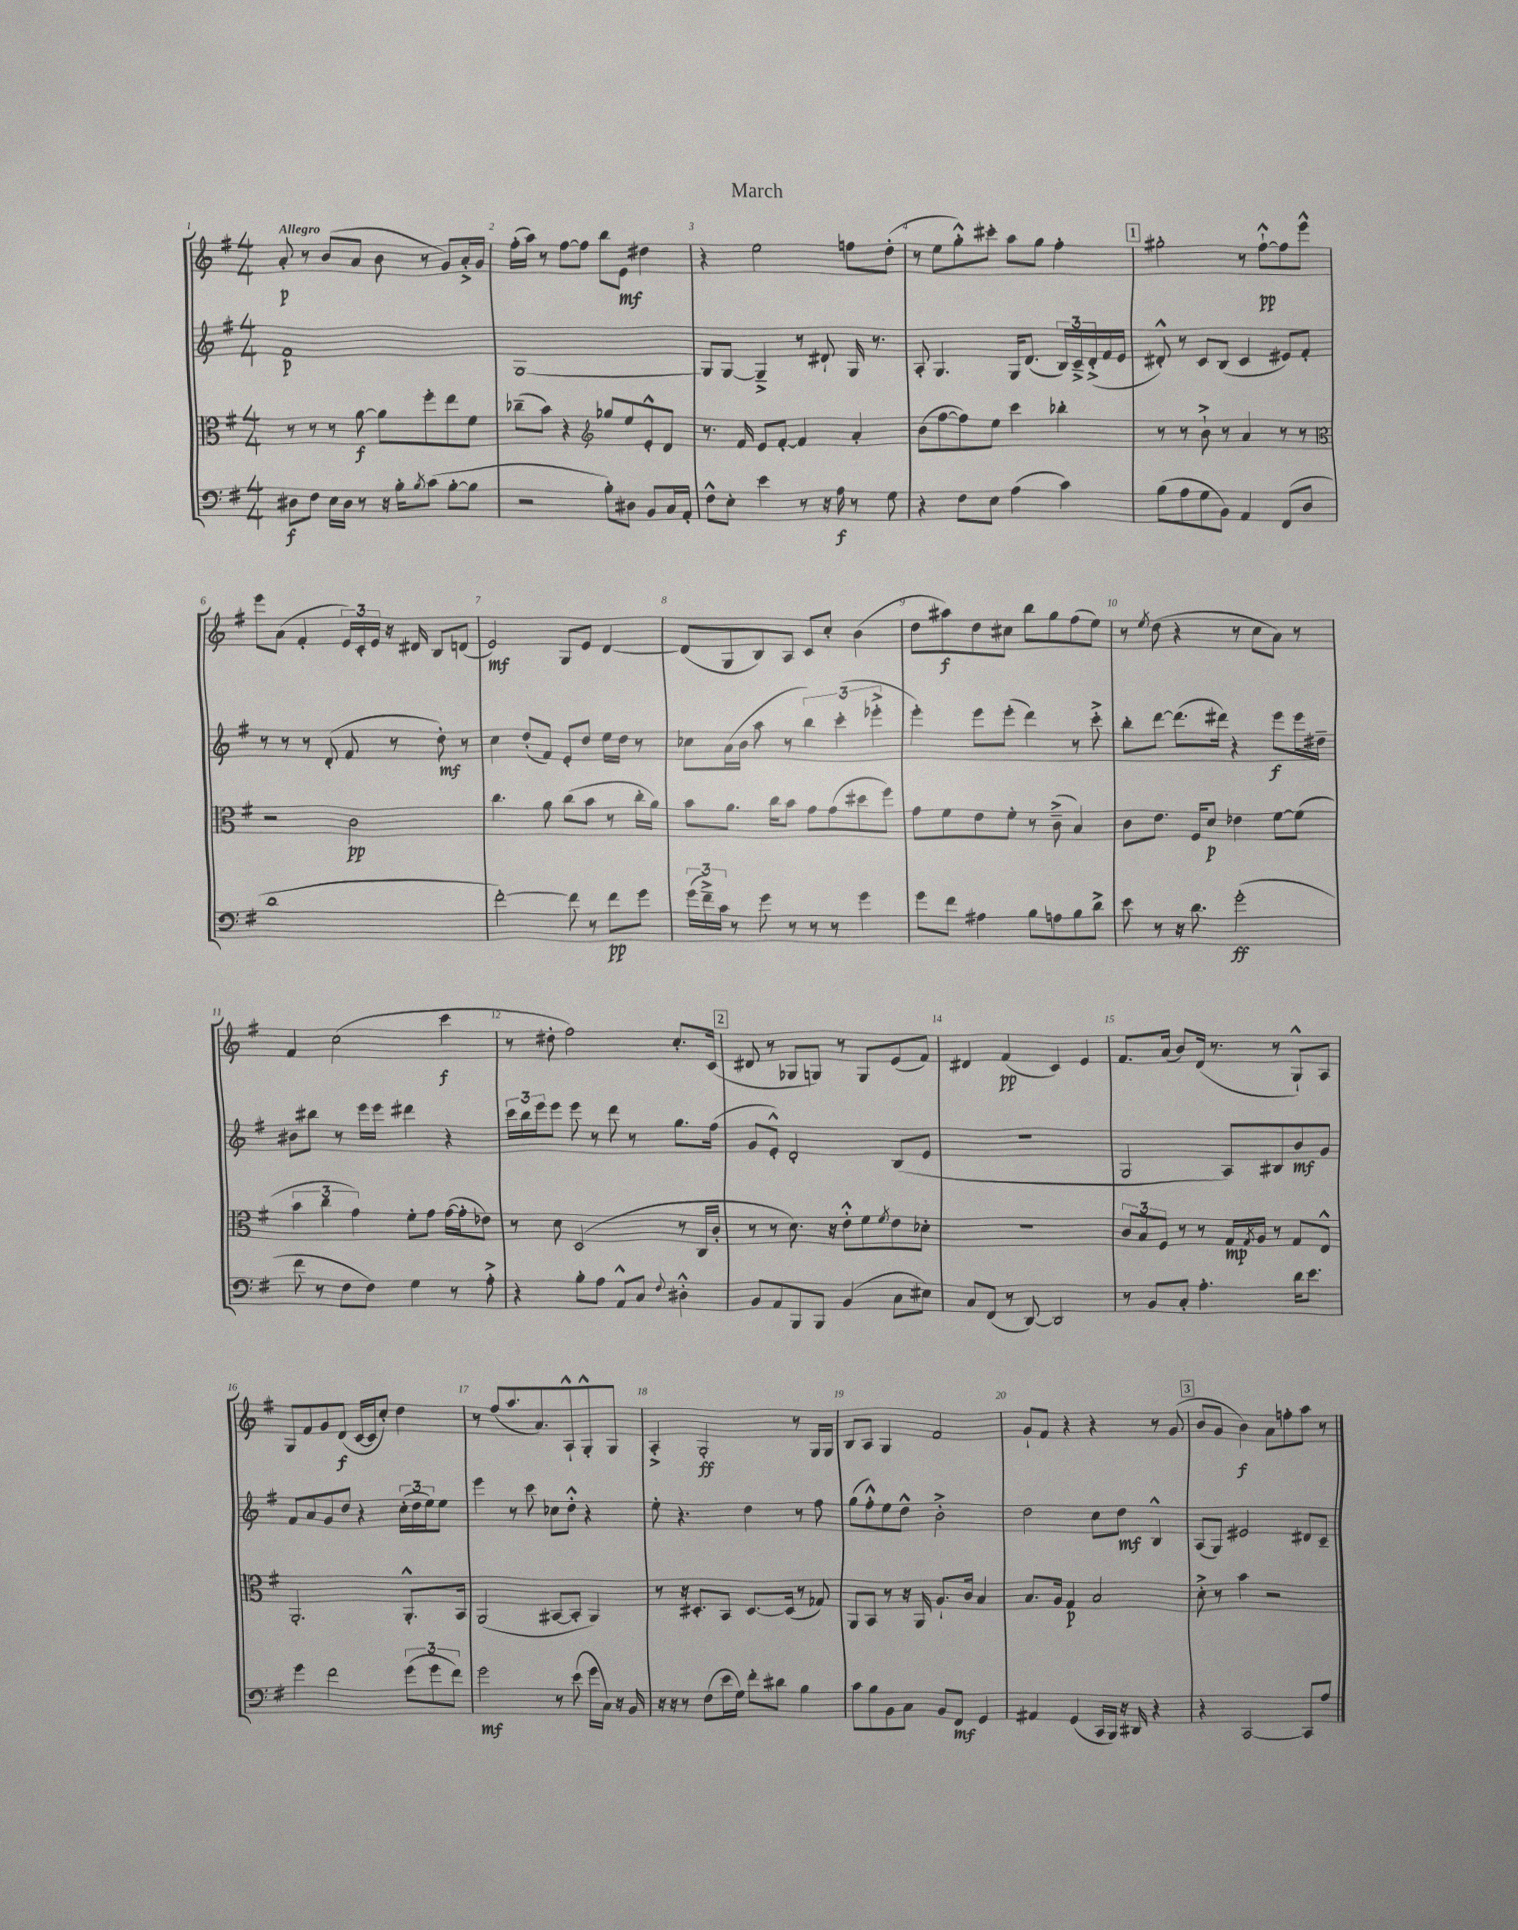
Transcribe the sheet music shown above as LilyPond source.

\header { title = "March" }
<<
\new StaffGroup <<
\new Staff = "s0" {
    \clef treble \key g \major \numericTimeSignature \time 4/4 \tempo "Allegro"
    a'8-.\p r8 b'8( a'8 b'8 r8 g'8) a'16-.-> g'16 |
    fis''16-.( a''16) r8 fis''8~ fis''8 b''8 e'8\mf dis''4 |
    r4 e''2 f''8 d''8-.( |
    r8 e''8 g''8-.-^) cis'''8-. a''8 g''8 fis''4-. |
    \mark \markup { \box "1" } gis''2-. r8 fis''8~-!-^\pp fis''8 e'''8-^ |
    e'''8 a'8( fis'4-. \tuplet 3/2 { e'16) c'16-. e'16 } r16 dis'16 b8 d'8( |
    e'2\mf) g8 e'8 d'4~ |
    d'8( g8 b8) a8 c'8 c''8-. b'4( |
    d''8 ais''8\f) d''8 cis''8 b''8 g''8 fis''8( e''8) |
    r8 \acciaccatura { e''8 } d''8( r4 r8 c''8 a'8) r8 |
    fis'4 c''2( c'''4\f |
    r8 dis''8-. fis''2) c''8.-. c'16( |
    \mark \markup { \box "2" } dis'8 r8 ges8 g8) r8 g8 e'8( fis'8) |
    dis'4 fis'4\pp( c'4) e'4 |
    fis'8. a'16( b'8) d'16( r8. r8 g8-!-^) a8 |
    g8 fis'8 g'8 d'8\f( c'16~ c'16 c''8-.) d''4 |
    r8 fis''8( a''8. a'8.) a8-!-^ g8-.-^ g8 |
    a4-.-> g2-.\ff r8 g16 g16 |
    b8 a8 g4 fis'2 |
    g'8-! fis'8 r4 r4 r8 g'8( |
    \mark \markup { \box "3" } b'8 g'8 b'4\f) a'8 f''8-. a''8 r8 \bar "|." |
}
\new Staff = "s1" {
    \clef treble \key g \major \numericTimeSignature \time 4/4
    fis'1\p |
    g1~ |
    g8 g8~ g4---> r8 dis'8-! g16 r8. |
    a8-. g4. g16 d'8.( \tuplet 3/2 { b16) c'16---> d'16-.->( } fis'16 e'16 |
    \mark \markup { \box "1" } dis'8-.-^) r8 c'8 b8( c'4 eis'8) fis'8-. |
    r8 r8 r8 d'8-.( fis'8 r8 d''8-.\mf) r8 |
    c''4 d''8-.( fis'8) e'8-. d''8 e''16 d''16 r8 |
    ces''8 a'16( b'16 a''8 r8 \tuplet 3/2 { b''4) c'''4-.( ees'''4-.-> } |
    e'''4-.) e'''8 e'''8-.( d'''4) r8 c'''8-.-> |
    b''8-. d'''8~ d'''8.( dis'''16) r4 e'''8\f e'''16 dis''16-- |
    bis'8 bis''8 r8 e'''16 e'''16 dis'''4 r4 |
    \tuplet 3/2 { c'''16 b''16 e'''16 } e'''8 e'''8 r8 d'''8 r8 g''8. fis''16( |
    \mark \markup { \box "2" } g'8 e'8-.-^) d'2-. b8( e'8 |
    R1 |
    g2 a8) bis8 b'8\mf g'8 |
    fis'8 a'8 g'8 d''8 r4 \tuplet 3/2 { c''16-.( d''16 e''16) } e''8 |
    e'''4 r8 c'''8 ces''8 d''8-.-^ r4 |
    e''8-. r4. d''4 r8 fis''8 |
    g''8( fis''8-.-^) e''8 d''8-^ b'2-.-> |
    d''2 c''8 d''8\mf b4-^ |
    \mark \markup { \box "3" } a8( g8) eis'2 dis'8 c'8-- \bar "|." |
}
\new Staff = "s2" {
    \clef alto \key g \major \numericTimeSignature \time 4/4
    r8 r8 r8 a'8~\f a'8 fis''8-. e''8 fis'8 |
    ces''8--( b'8) r4 \clef treble ges''8 e''8 e'8-.-^ d'8 |
    r8. fis'16 e'8 fis'8~-. fis'4 a'4-. |
    b'8( fis''8~ fis''8) e''8 c'''4 bes''4-. |
    \mark \markup { \box "1" } r8 r8 b'8-!-> r8 a'4 r8 r8 |
    \clef alto r2 c'2\pp |
    c''4. a'8 c''8( b'8 r8 c''16-. a'16) |
    b'8 a'8. c''16 b'8 g'8 g'8( dis''8 fis''8) |
    g'8 fis'8 e'8 fis'8-. r8 c'8--->( b4) |
    c'8 e'8. fis16 d'8\p ees'4 fis'8~ fis'8( |
    \tuplet 3/2 { b'4 c''4 g'4) } fis'8-. g'8 g'16~( g'16-. ees'8) |
    r8 d'8 d2( r8 c16 c'16-. |
    \mark \markup { \box "2" } r8 r8 d'8.) r16 e'8-.-^ fis'8 \acciaccatura { fis'8 } e'8 des'8-. |
    r1 |
    \tuplet 3/2 { c'8 b8 fis8 } r8 r8 g16\mp \acciaccatura { g8 } a16 r8 g8 e8-^ |
    a,2.-. a,8.-.-^ b,16 |
    a,2( bis,8~ bis,8-. a,4) |
    r8 r16 dis8.-. b,8 dis8.~ dis16( r8 ges8) |
    a,8 b,8 r8 r16 a,16 a8.-! c'16 b4 |
    b8. a16 g4\p b2 |
    \mark \markup { \box "3" } d'8-.-> r8 b'4 r2 \bar "|." |
}
\new Staff = "s3" {
    \clef bass \key g \major \numericTimeSignature \time 4/4
    dis8\f fis8 e16 dis16 r8 r16 b16-. \acciaccatura { b8 } c'8( b8~-. b8 |
    r2 b8-.) dis8 b,8 c16 a,16-. |
    fis8-^ e8-. e'4 r8 r16 a16\f r8 g8 |
    r4 fis8 e8 a4( c'4) |
    \mark \markup { \box "1" } b8( a8 g8 b,8) a,4 fis,8( d8 |
    d'1 |
    fis'2~-.) fis'8 r8 fis'8\pp g'8 |
    \tuplet 3/2 { g'16( fis'16--->) c'16 } r8 g'8 r8 r8 r8 g'4 |
    g'8 fis'8 ais4 b8 a8 b8 d'8-> |
    e'8 r8 r16 d'8. g'2-.\ff( |
    fis'8 r8 fis8 fis8) g4 r8 a8-.-> |
    r4 b8-. a8 a,8-^ c8 \appoggiatura { fis8 } dis4-.-^ |
    \mark \markup { \box "2" } b,8 a,8 b,,8 b,,8 b,4( c8 eis8) |
    c8 fis,8( r8 d,8~) d,2 |
    r8 b,8 c8-. a4.-. d'16 e'8. |
    g'4 fis'2 \tuplet 3/2 { g'8( g'8 fis'8) } |
    g'2\mf r8 e'8( g'16 c16) r16 b,16 |
    r16 r16 r8 fis8( e'16 g16) fis'8-. dis'8 b4 |
    c'8 b8 b,8 c8 b,8 fis,8\mf g,4 |
    ais,4 g,4( c,16 b,,16) r16 dis,16 r4 |
    \mark \markup { \box "3" } r4 c,2~ c,8 a8 \bar "|." |
}
>>
>>
\layout { \context { \Score \override BarNumber.break-visibility = ##(#f #t #t) barNumberVisibility = #all-bar-numbers-visible } }
